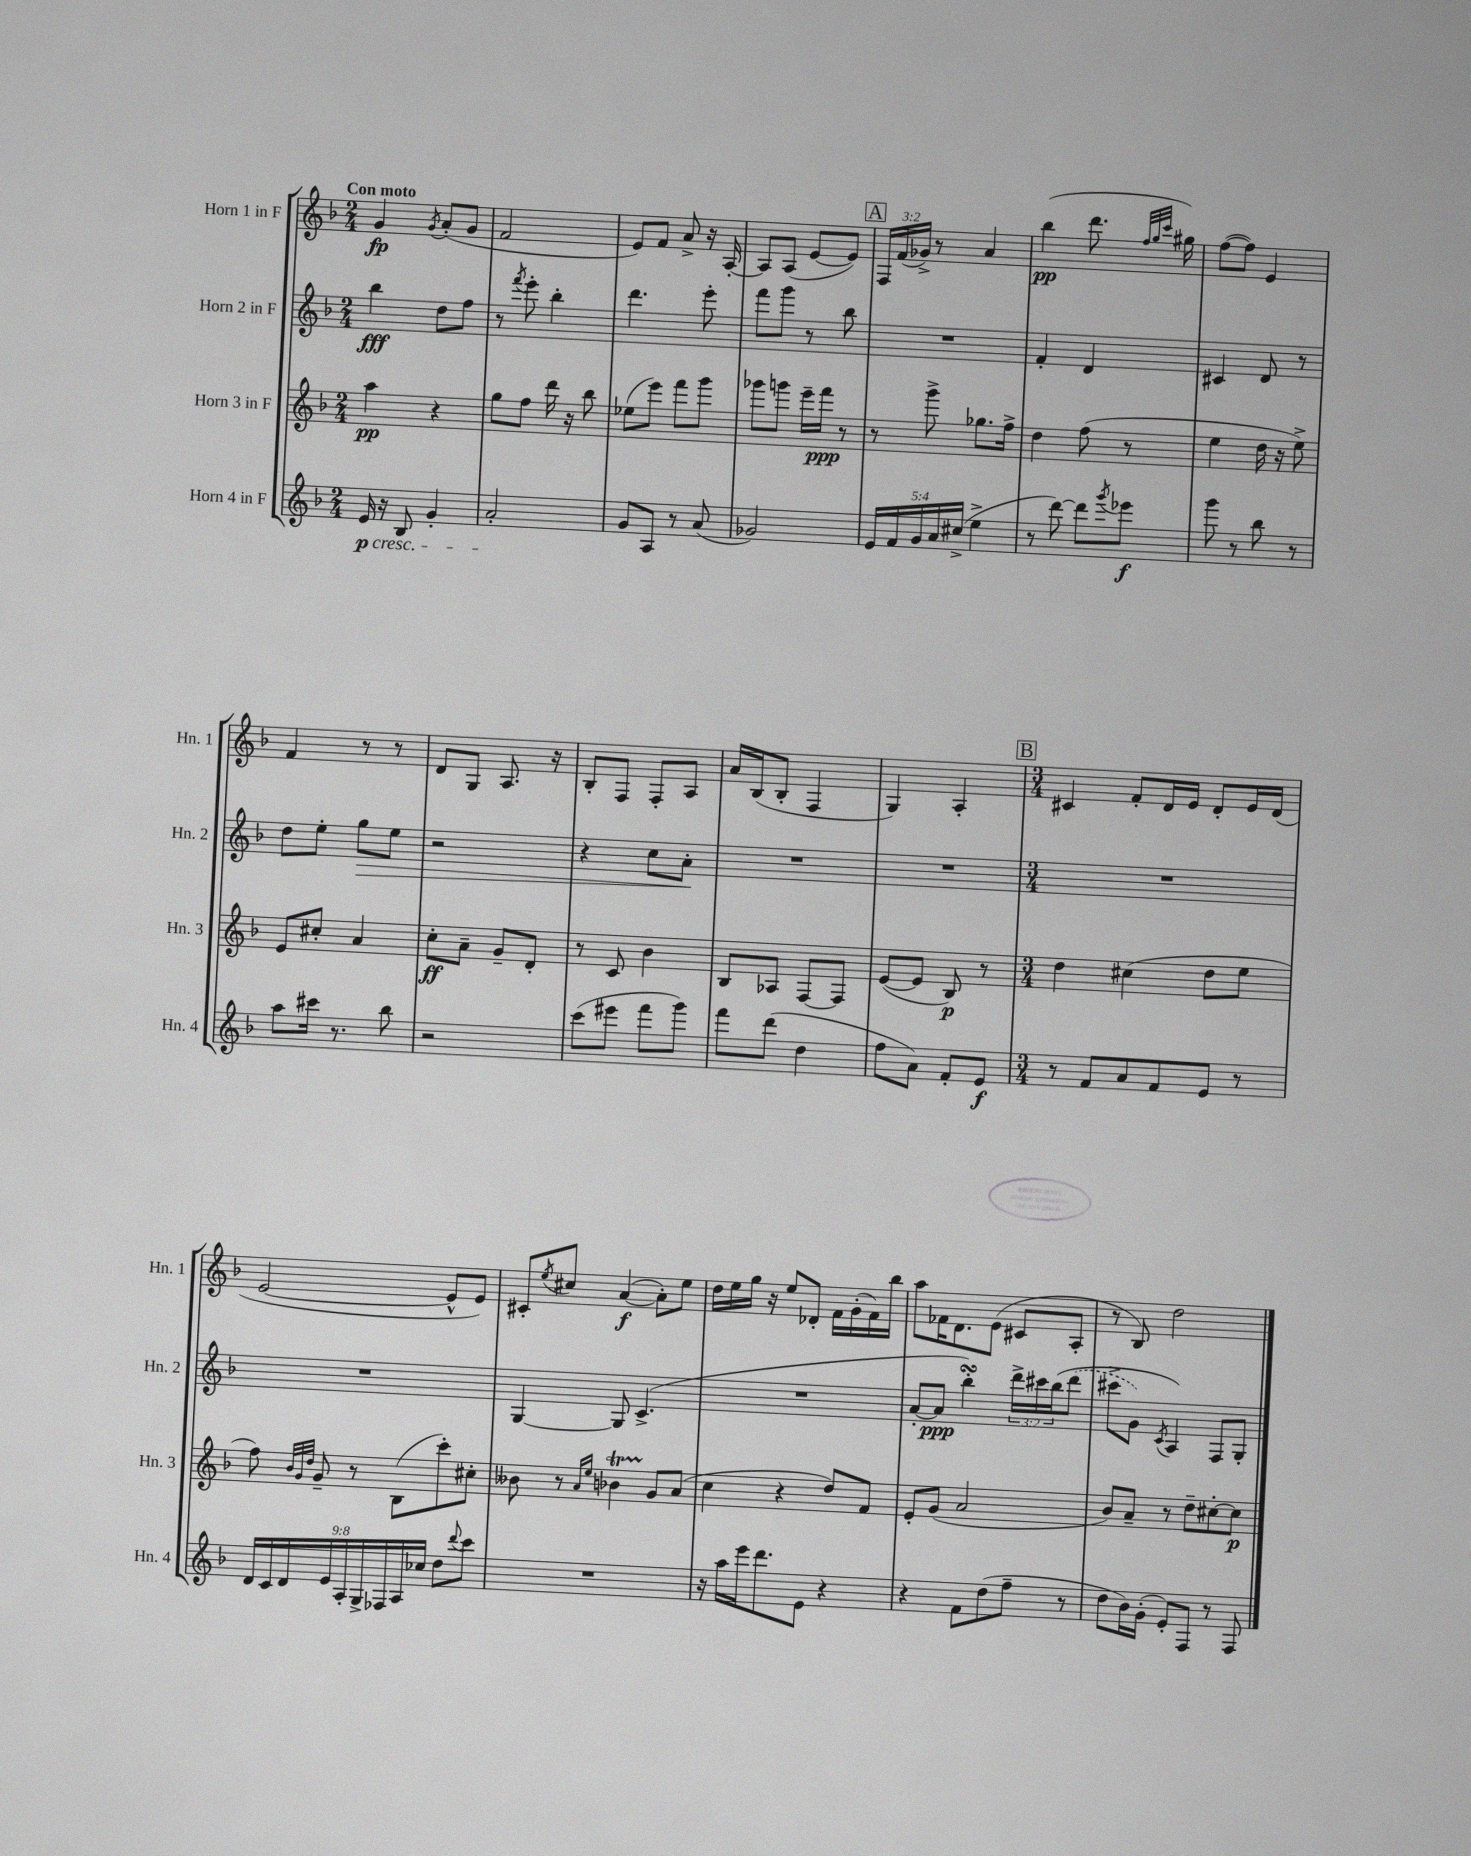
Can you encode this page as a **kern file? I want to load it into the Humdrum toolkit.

**kern	**kern	**kern	**kern
*staff4	*staff3	*staff2	*staff1
*clefG2	*clefG2	*clefG2	*clefG2
*k[b-]	*k[b-]	*k[b-]	*k[b-]
*M2/4	*M2/4	*M2/4	*M2/4
16e	4aa	4bb-	4g
16r	.	.	.
8B-	.	.	.
.	.	.	8qg
4g'	4r	8dd	(8a'
.	.	8ff	8g
=	=	=	=
2a'	8gg	8r	2f
.	.	8qfff	.
.	8ff	8eee'	.
.	16ddd	4bb-'	.
.	16r	.	.
.	8bb-	.	.
=	=	=	=
8g	(8ee-	4.ddd	8e)
8A	8eee)	.	8f
8r	8fff	.	8a^
(8a	8ggg	8eee'	16r
.	.	.	[16A'
=	=	=	=
2g-)	8ggg-	8fff	8A]
.	8ggg	8ggg	(8A
.	16eee~	8r	[8e
.	16fff	.	.
.	8r	8bb-	8e])
=	=	=	=
20e	8r	2r	24F
.	.	.	(24f
20f	.	.	.
.	.	.	24g-^)
20g	.	.	.
.	8ggg^	.	8r
20a	.	.	.
(20cc#^	.	.	.
4ee^	8.gg-	.	4a
.	16ff^	.	.
=	=	=	=
8r	4dd	4f'	(4bb-
[8ddd)	.	.	.
8ddd]	(8ff	4d	8.ddd
8qggg	.	.	.
8eee-	8r	.	.
.	.	.	32qqff
.	.	.	32qqgg
.	.	.	32qqccc
.	.	.	16gg#)
=	=	=	=
8ggg	4ee	4c#	([8ff
8r	.	.	8ff])
8bb-	16dd	8d	4e
.	16r	.	.
8r	8ee^)	8r	.
=	=	=	=
8aa	8e	8dd	4f
16ccc#	8cc#'	8ee'	.
8.r	.	.	.
.	4a	8gg	8r
8bb-	.	8ee	8r
=	=	=	=
2r	8cc'	2r	8d
.	8a~	.	8G
.	8g~	.	8.A
.	8d'	.	.
.	.	.	16r
=	=	=	=
(8ccc	8r	4r	8B-'
8eee#	8c	.	8F
8fff	4b-	8cc	8F'
8ggg)	.	8a'	8A
=	=	=	=
8fff	8B-	2r	16a
.	.	.	(16B-
(8ddd	8A-	.	8B-'
4dd	[8F	.	4F
.	8F]	.	.
=	=	=	=
8ff	([8e	2r	4G)
8a)	8e]	.	.
8f'	8B-)	.	4A'
8e	8r	.	.
=	=	=	=
*M3/4	*M3/4	*M3/4	*M3/4
8r	4dd	2.r	4c#
8f	.	.	.
8a	(4cc#	.	8f'
8f	.	.	16d
.	.	.	16e
8e	8dd	.	8d'
8r	8ee	.	16e
.	.	.	(16d
=	=	=	=
18d	8ff)	2.r	[2e
18c	.	.	.
18d	.	.	.
.	32qqb-	.	.
.	32qqg	.	.
.	32qqdd	.	.
.	8g~	.	.
18e	.	.	.
18A'	.	.	.
.	8r	.	.
18G^	.	.	.
18F-	.	.	.
.	(8B-	.	.
18A	.	.	.
18cc-	.	.	.
8dd	8ccc')	.	8e^^]
8qqddd	.	.	.
8ccc	8cc#'	.	8e)
=	=	=	=
2.r	8b--	[4G	8c#'
.	.	.	8qee
.	8r	.	8cc#
.	16qqa	.	.
.	16qqee	.	.
.	4b-	8G]	([4a
.	.	(4.c^	.
.	8g	.	8a'])
.	(8a	.	8ee
=	=	=	=
16r	4cc	2.r	16dd
16aa	.	.	16ee
16eee	.	.	16gg
8.ddd	.	.	16r
.	4r	.	8ee
8e	.	.	8d-'
4r	8dd)	.	16f
.	.	.	(16g'
.	8f	.	16f)
.	.	.	16bb-
=	=	=	=
4r	8e'	[8a'	8aa
.	(8g	8a]	16f-
.	.	.	8.d
8f	2a	4bb-')	.
(8dd	.	.	(8e
8ff~	.	24ddd^	8c#
.	.	24ccc#	.
.	.	&(24bb-	.
8r	.	(8ddd	8A'
=	=	=	=
8dd	8b-)	8ccc#^	8r
16b-)	8a~	8g)	8B-)
(16g'	.	.	.
.	.	8qc	.
8e')	8r	4A&)	2dd
8F	8dd~	.	.
8r	[8cc#'	8F	.
8F	8cc#]	8G'	.
==	==	==	==
*-	*-	*-	*-
